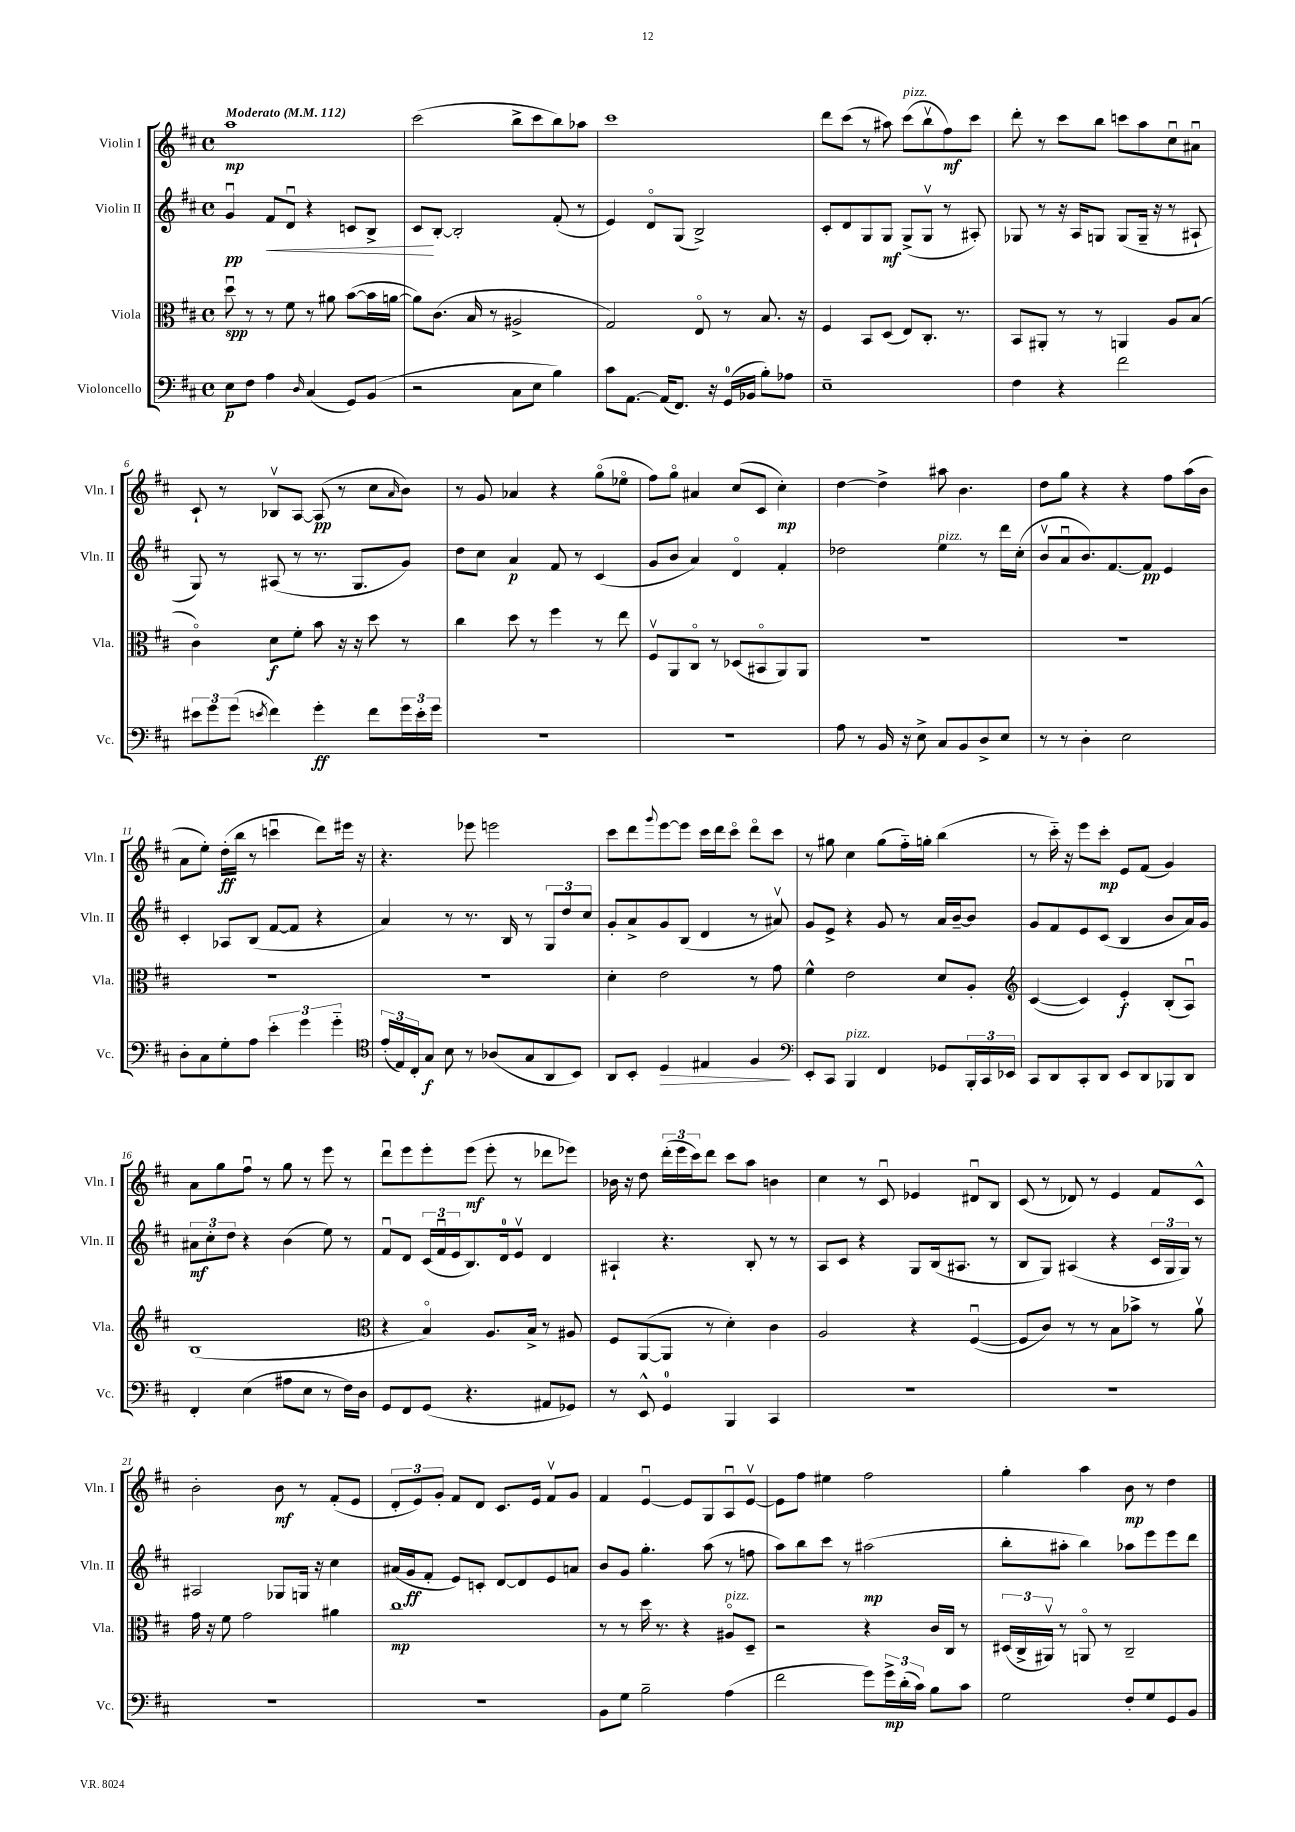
<<
\new StaffGroup <<
\new Staff = "s0" \with { instrumentName = "Violin I" shortInstrumentName = "Vln. I" } {
    \clef treble \key d \major \defaultTimeSignature \time 4/4 \tempo "Moderato" 4 = 112
    a''1\mp |
    cis'''2( b''8-> cis'''8 b''8) aes''8 |
    cis'''1 |
    d'''8 cis'''8( r8 ais''8) cis'''8^\markup { \italic "pizz." }( b''8\upbow fis''8\mf) cis'''8 |
    d'''8-. r8 cis'''8 b''8 c'''8 a''8 cis''8\downbow ais'8\downbow |
    cis'8-! r8 bes8\upbow a8~ a8\pp( r8 cis''8 \grace { a'16 } b'8) |
    r8 g'8 aes'4 r4 g''8\flageolet( ees''8\flageolet |
    fis''8) g''8\flageolet ais'4 cis''8( cis'8 cis''4-.\mp) |
    d''4~ d''4-> ais''8 b'4. |
    d''8 g''8 r4 r4 fis''8 a''16( b'16 |
    a'8 e''8-.) d''16-.\ff( b''16 r8 c'''4\downbow d'''8) eis'''16 r16 |
    r4. ees'''8 e'''2 |
    cis'''8 d'''8 \appoggiatura { g'''8 } e'''8~ e'''8 cis'''16 d'''16 cis'''8\flageolet d'''8\flageolet cis'''8 |
    r8 gis''8 cis''4 gis''8( fis''16-_) g''16-. b''4( |
    r8 cis'''16-_) r16 e'''8 cis'''8-.\mp e'8 fis'8( g'4) |
    a'8 g''8 fis''8\downbow r8 g''8 r8 e'''8 r8 |
    d'''8\downbow e'''8 e'''8-. e'''8\mf( e'''8-. r8 des'''8 ees'''8) |
    bes'16 r16 d''8 \tuplet 3/2 { d'''16-.( e'''16 cis'''16) } d'''8 cis'''8 a''8 b'4 |
    cis''4 r8 cis'8\downbow ees'4 dis'8\downbow b8 |
    cis'8( r8 des'8) r8 e'4 fis'8 cis'8-^ |
    b'2-. b'8\mf r8 fis'8-.( e'8 |
    \tuplet 3/2 { d'8-. e'8) g'8-. } fis'8 d'8 cis'8. e'16 fis'8\upbow g'8 |
    fis'4 e'4~\downbow e'8 g8 a8\downbow e'8~\upbow |
    e'8 fis''8 eis''4 fis''2 |
    g''4-. a''4 b'8\mp r8 d''4 \bar "|." |
}
\new Staff = "s1" \with { instrumentName = "Violin II" shortInstrumentName = "Vln. II" } {
    \clef treble \key d \major \defaultTimeSignature \time 4/4
    g'4\downbow\pp fis'8\< d'8\downbow r4 c'8 b8-> |
    cis'8\! b8~-. b2-. fis'8-.( r8 |
    e'4) d'8\flageolet g8( b2->) |
    cis'8-. d'8 g8 g8\mf g8->( g8\upbow r8 ais8-.) |
    ges8 r8 r16 a16 g8 g8( g16-- r16 r8 ais8-! |
    g8) r8 ais8( r8 r8. g8. g'8) |
    d''8 cis''8 a'4\p fis'8 r8 cis'4( |
    g'8 b'8 a'4) d'4\flageolet fis'4-. |
    des''2 e''4^\markup { \italic "pizz." } r8 d'''16 cis''16-.( |
    b'8\upbow a'8\downbow b'8.) fis'8.~ fis'8\pp e'4 |
    cis'4-. aes8 b8( fis'8~ fis'8 r4 |
    a'4) r8 r8. b16 r8 \tuplet 3/2 { g8 d''8 cis''8 } |
    g'8-. a'8-> g'8 b8( d'4 r8 ais'8\upbow) |
    g'8 e'8-> r4 g'8 r8 a'16 b'16~-- b'8 |
    g'8 fis'8 e'8 cis'8( b4 b'8 a'16) g'16 |
    \tuplet 3/2 { ais'8\mf cis''8-. d''8 } r4 b'4( e''8) r8 |
    fis'8\downbow d'8 \tuplet 3/2 { cis'16( fis'16\downbow e'16 } b8.) d'16-0 e'8\upbow d'4 |
    ais4-! r4. b8-. r8 r8 |
    a8 cis'8 r4 g8 b16( ais8. r8 |
    b8 g8) ais4( r4 \tuplet 3/2 { cis'16 g16 g16) } r8 |
    ais2 ges8 g16 r16 cis''4 |
    ais'16( g'16\ff fis'8-. e'8) c'8-. d'8~ d'8 e'8 a'8 |
    b'8 g'8 g''4.-. a''8( r8 f''8 |
    a''8) b''8 cis'''8 r8 ais''2\mp( |
    b''8-. ais''8-. b''4) aes''8 e'''8 e'''8 d'''8 \bar "|." |
}
\new Staff = "s2" \with { instrumentName = "Viola" shortInstrumentName = "Vla." } {
    \clef alto \key d \major \defaultTimeSignature \time 4/4
    d''8\downbow\spp r8 r8 fis'8 r8 ais'8 b'8~( b'16 a'16~ |
    a'8) cis'8.( b16 r8 ais2-> |
    g2) e8\flageolet r8 b8. r16 |
    fis4 b,8 d8( e8) cis8.-. r8. |
    b,8 ais,8-. r8 r8 a,4 a8 b8( |
    cis'4\flageolet) d'8\f fis'8-. b'8 r16 r16 d''8 r8 |
    cis''4 d''8 r8 fis''4 r8 e''8 |
    fis8\upbow a,8 cis8\flageolet r8 des8( bis,8\flageolet a,8) a,8 |
    R1 |
    R1 |
    R1 |
    R1 |
    d'4-. e'2 r8 g'8 |
    fis'4-^ e'2 d'8 a8-. |
    \clef treble cis'4~( cis'4) e'4-.\f b8-.( a8\downbow) |
    b1( |
    \clef alto r4 b4\flageolet) a8. b16-> r8 ais8 |
    fis8 a,8~( a,8 r8 d'4-.) cis'4 |
    a2 r4 fis4~\downbow( |
    fis8 cis'8) r8 r8 b8 bes'8-> r8 a'8\upbow |
    g'16 r16 fis'8 g'2 ais'4 |
    cis''1\mp |
    r8 r8 d''16 r8. r4 ais8\flageolet^\markup { \italic "pizz." } d8-- |
    r2 r4 cis'16 cis16 r8 |
    \tuplet 3/2 { dis16( cis16-> ais,16\upbow) } r8 a,8\flageolet r8 cis2-- \bar "|." |
}
\new Staff = "s3" \with { instrumentName = "Violoncello" shortInstrumentName = "Vc." } {
    \clef bass \key d \major \defaultTimeSignature \time 4/4
    e8\p fis8 a4 \grace { d16 } cis4( g,8) b,8( |
    r2 cis8 e8 b4) |
    cis'8 a,8.~ a,16( fis,8.) r16 g,16-0( bes,16 b8-.) aes8 |
    e1-- |
    fis4 r4 fis'2 |
    \tuplet 3/2 { eis'8 g'8 g'8( } \acciaccatura { e'8 } fis'4) g'4-.\ff fis'8 \tuplet 3/2 { g'16 e'16-. g'16 } |
    R1 |
    R1 |
    a8 r8 b,16 r16 e8-> cis8 b,8 d8-> e8 |
    r8 r8 d4-. e2 |
    d8-. cis8 g8-. a8 \tuplet 3/2 { e'4-. g'4 g'4-_ } |
    \clef tenor \tuplet 3/2 { e'16-.( e16) cis16-. } g8\f b8 r8 aes8( g8 a,8 b,8) |
    a,8 b,8-. d4\> eis4 fis4\! |
    \clef bass e,8-. cis,8 b,,4^\markup { \italic "pizz." } fis,4 ges,8 \tuplet 3/2 { b,,16-. cis,16 ees,16 } |
    cis,8 d,8 cis,8-. d,8 e,8 d,8 bes,,8 d,8 |
    fis,4-. e4( ais8 e8 r8 fis16) d16 |
    g,8 fis,8 g,8( r4. ais,8 ges,8) |
    r8 e,8-^ g,4-0 b,,4 cis,4 |
    R1 |
    R1 |
    R1 |
    R1 |
    b,8 g8 b2-- a4( |
    fis'2 g'8) \tuplet 3/2 { g'16->\mp d'16-.( cis'16) } b8 cis'8 |
    g2 fis8-. g8 g,8 b,8 \bar "|." |
}
>>
>>
